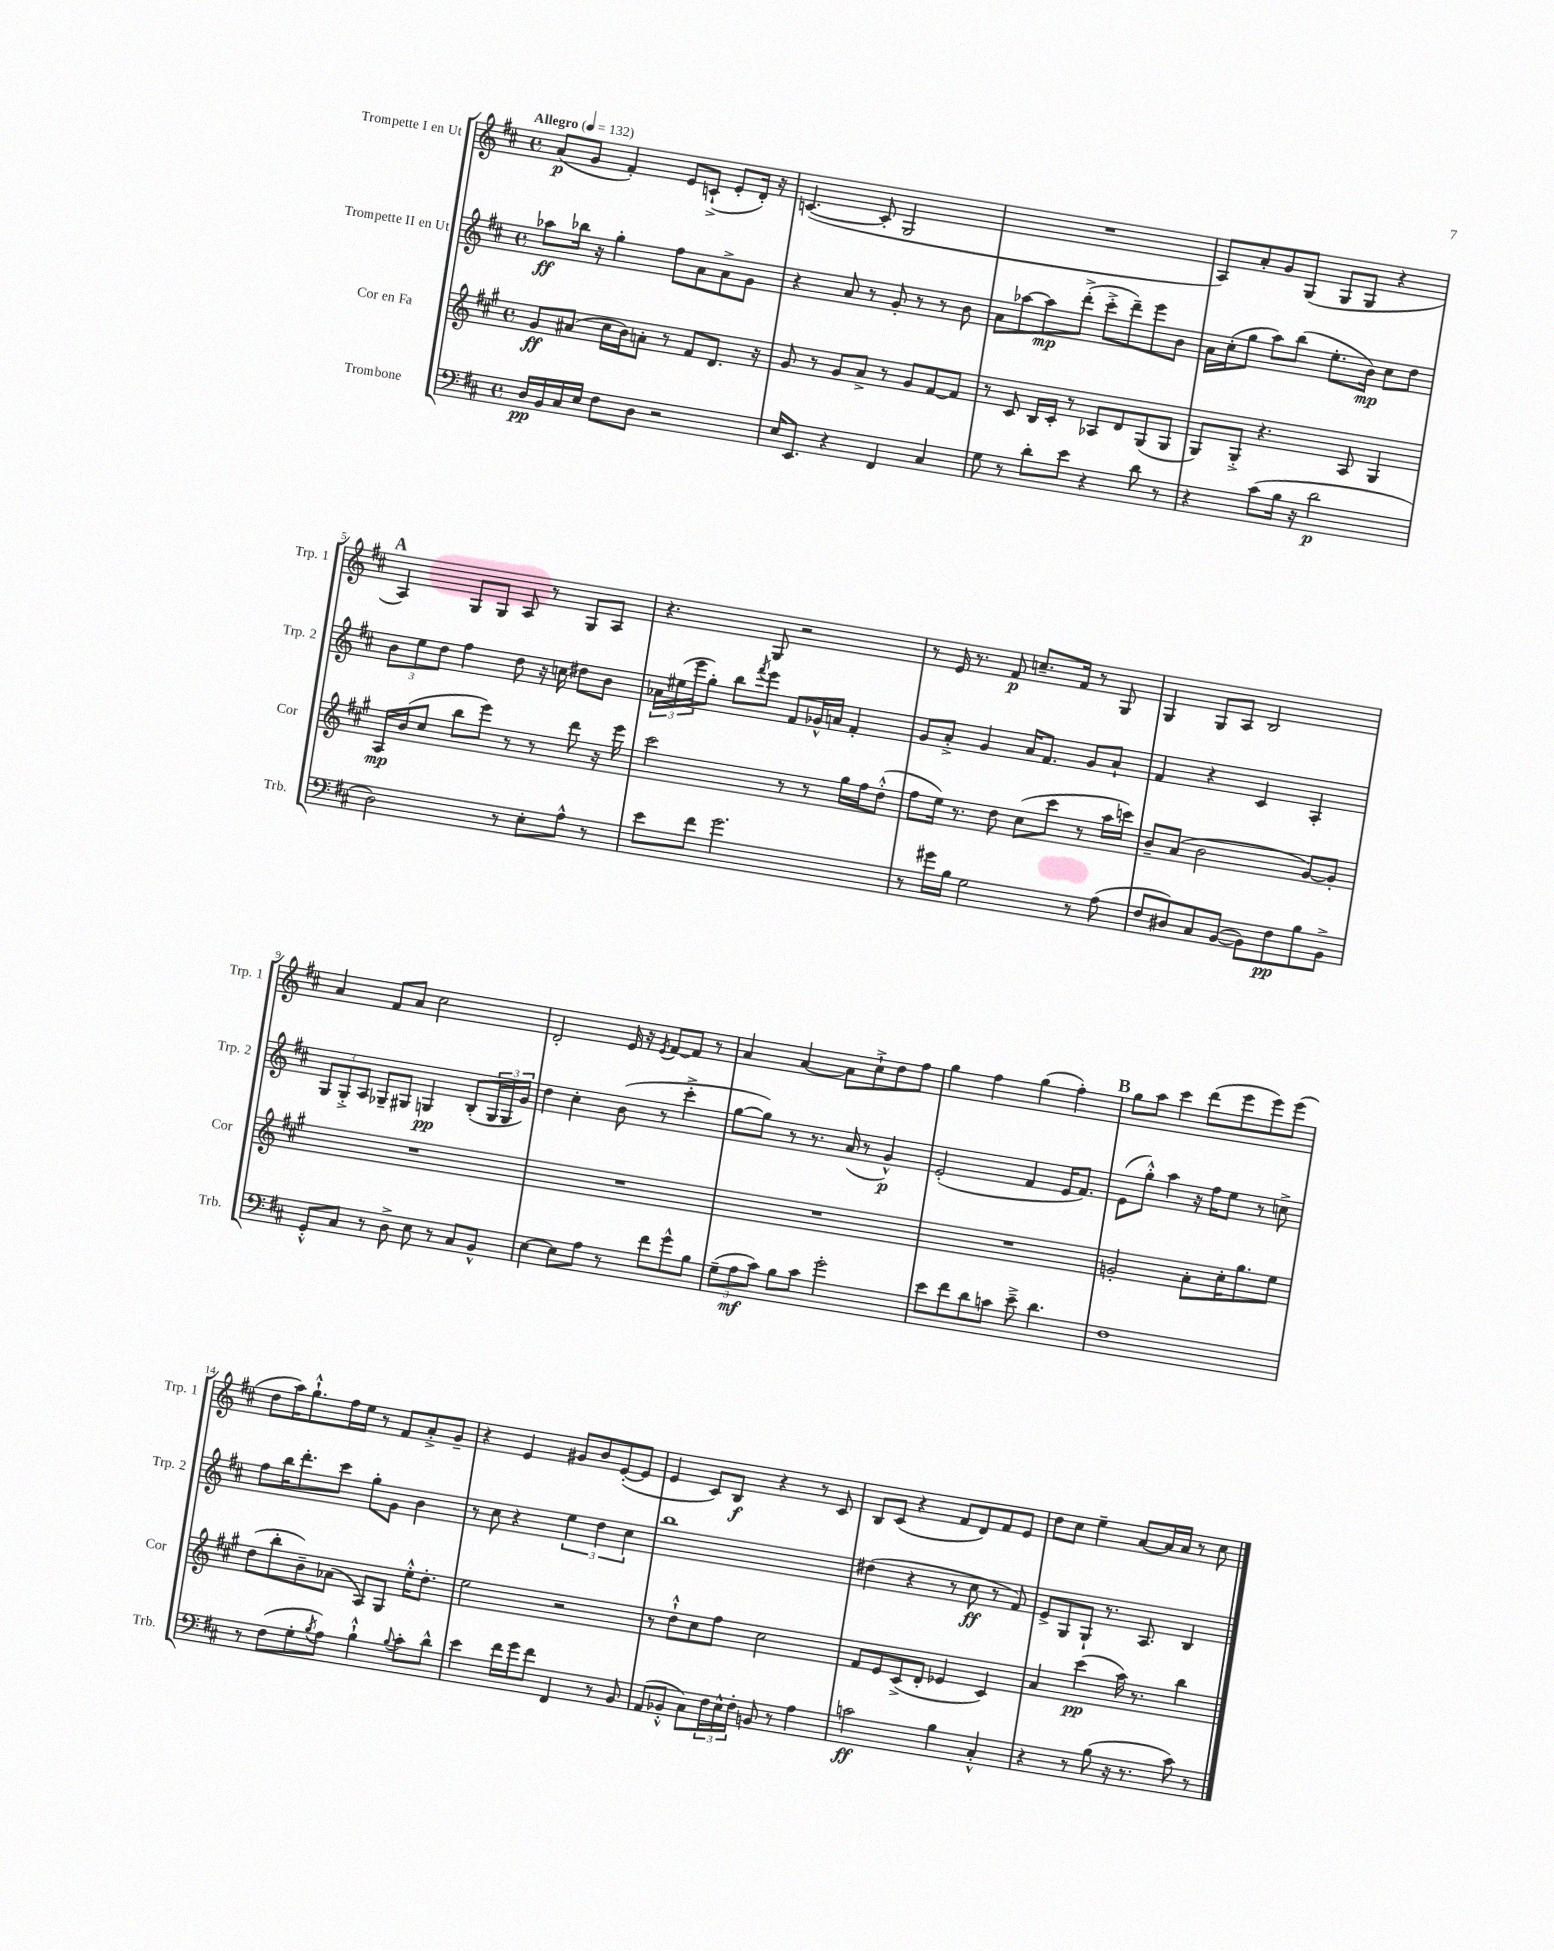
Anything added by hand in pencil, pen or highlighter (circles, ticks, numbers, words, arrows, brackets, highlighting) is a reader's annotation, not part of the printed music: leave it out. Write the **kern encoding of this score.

**kern	**dynam	**kern	**dynam	**kern	**dynam	**kern	**dynam
*part4	*part4	*part3	*part3	*part2	*part2	*part1	*part1
*staff4	*staff4	*staff3	*staff3	*staff2	*staff2	*staff1	*staff1
*I"Trombone	*	*I"Cor en Fa	*	*I"Trompette II en Ut	*	*I"Trompette I en Ut	*
*I'Trb.	*	*I'Cor	*	*I'Trp. 2	*	*I'Trp. 1	*
*clefF4	*	*clefG2	*	*clefG2	*	*clefG2	*
*k[f#c#]	*	*k[f#c#g#]	*	*k[f#c#]	*	*k[f#c#]	*
*M4/4	*	*M4/4	*	*M4/4	*	*M4/4	*
*met(c)	*	*met(c)	*	*met(c)	*	*met(c)	*
*MM132	*	*MM132	*	*MM132	*	*MM132	*
=1	=1	=1	=1	=1	=1	=1	=1
!	!	!	!	!	!	!LO:TX:a:B:t=Allegro	!
16D/LL	pp	8g#/L	ff	8aa-X\L	ff	(8a/L	p
16BB/	.	.	.	.	.	.	.
16C#/	.	(8a#X/J	.	16bb-X\Jk	.	8g/J	.
16E/JJ	.	.	.	16r	.	.	.
8F#\L	.	16cc#\LL	.	4gg'\	.	4f#'/)	.
.	.	16b\J)	.	.	.	.	.
8D\J	.	8an'\J	.	.	.	.	.
2r	.	8r	.	8ff#\L	.	8e/L	.
.	.	8f#/L	.	8a\	.	(8cn`^/J	.
.	.	8.d/J	.	8a^\	.	8e'/L	.
.	.	.	.	8g\J	.	16d'/Jk)	.
.	.	16r	.	.	.	16r	.
=2	=2	=2	=2	=2	=2	=2	=2
16E/KL	.	8g#/	.	4r	.	([4.cn/	.
8.EE/J	.	.	.	.	.	.	.
.	.	8r	.	.	.	.	.
4r	.	8g#/L	.	8a/	.	.	.
.	.	8a^/J	.	8r	.	8c'/]	.
4FF#/	.	8r	.	8g'/	.	2G/	.
.	.	8g#/L	.	8r	.	.	.
4C#/	.	[8f#/	.	8r	.	.	.
.	.	8f#/J]	.	8b\	.	.	.
=3	=3	=3	=3	=3	=3	=3	=3
8G\	.	8r	.	8a\L	.	1r	.
8r	.	8c#/	.	[8aa-X\	.	.	.
8d'\L	.	16B/LL	.	8aa-\]	mp	.	.
.	.	16c#'/JJ	.	.	.	.	.
8e\J	.	8r	.	(8ddd'^\J	.	.	.
4r	.	8A-X/L	.	8ccc#'^\L	.	.	.
.	.	8d/	.	8ddd~\)	.	.	.
8d\	.	(8G#/	.	8eee\	.	.	.
8r	.	8G#/J	.	8b\J	.	.	.
=4	=4	=4	=4	=4	=4	=4	=4
4r	.	8G#/L)	.	16a\LL	.	8A/L)	.
.	.	.	.	(16cc#'\J	.	.	.
.	.	8G#'^/J	.	8gg\J	.	8a'/	.
(8c#\L	.	4.r	.	8aa\L)	.	8g/	.
16B\Jk	.	.	.	(8bb\J	.	(8G/J	.
16r	.	.	.	.	.	.	.
2d\	p	.	.	8.ee'\L	.	8G/L	.
.	.	8A/	.	.	.	8G/J	.
.	.	.	.	16b\Jk)	mp	.	.
.	.	4G#/	.	8cc#\L	.	4r	.
.	.	.	.	8dd\J	.	.	.
!!LO:LB:g=z
!!LO:REH:place=s1:t=A
=5	=5	=5	=5	=5	=5	=5	=5
2D\)	.	16A/LL	mp	12b\L	.	4A/)	.
.	.	(16b/J	.	.	.	.	.
.	.	.	.	12ee\	.	.	.
.	.	8cc#/J	.	.	.	.	.
.	.	.	.	12dd\J	.	.	.
.	.	8bb\L	.	4ff#\	.	8G/L	.
.	.	8eee\J)	.	.	.	8G/J	.
8r	.	8r	.	8dd\	.	8A/	.
8E'\L	.	8r	.	16r	.	8r	.
.	.	.	.	16ccn\	.	.	.
8A^^\J	.	8ddd\	.	8dd#X\L	.	8G/L	.
8r	.	16r	.	8b\J	.	8A/J	.
.	.	16eee\	.	.	.	.	.
=6	=6	=6	=6	=6	=6	=6	=6
8e\L	.	2ccc#\	.	24a-X\LL	.	4.r	.
.	.	.	.	(24ee#X\	.	.	.
.	.	.	.	24eee\J	.	.	.
8f#\J	.	.	.	8gg'\J)	.	.	.
2.g\	.	.	.	8bb\L	.	.	.
.	.	.	.	8qfff#/	.	.	.
.	.	.	.	8eee\J	.	8G/	.
.	.	8r	.	8f#/L	.	2r	.
.	.	8r	.	16g-X^^/L	.	.	.
.	.	.	.	16an/JJ	.	.	.
.	.	16gg#\LL	.	4f#'/	.	.	.
.	.	16ff#\J	.	.	.	.	.
.	.	(8dd'^^\J	.	.	.	.	.
=7	=7	=7	=7	=7	=7	=7	=7
8r	.	8ff#\L	.	8g/L	.	8r	.
16g#X\LL	.	16ee\Jk)	.	8a'^/J	.	16e/	.
16B\JJ	.	8.r	.	.	.	8.r	.
2G\	.	.	.	4g/	.	.	.
.	.	8dd\	.	.	.	8f#/	p
.	.	(8cc#\L	.	16a/KL	.	8.ccn~/L	.
.	.	.	.	8.f#/J	.	.	.
.	.	8ccc#\J	.	.	.	.	.
.	.	.	.	.	.	16f#/Jk	.
8r	.	8r	.	8g/L	.	8r	.
(8A\	.	16aa\LL	.	8a`/J	.	8G/	.
.	.	16cccn\JJ)	.	.	.	.	.
=8	=8	=8	=8	=8	=8	=8	=8
8F#/L	.	8b~/L	.	4f#/	.	4G/	.
8D#X/)	.	(8a/J	.	.	.	.	.
8C#/	.	2b\	.	4r	.	8G/L	.
([8BB/J	.	.	.	.	.	8A/J	.
8BB\L])	.	.	.	4c#/	.	2B/	.
8F#\	pp	.	.	.	.	.	.
8B\	.	[8g#/L)	.	4A'/	.	.	.
8BB^\J	.	8g#'/J]	.	.	.	.	.
!!LO:LB:g=z
=9	=9	=9	=9	=9	=9	=9	=9
8GG'^^/L	.	1r	.	12G/L	.	4a/	.
.	.	.	.	12G'^/	.	.	.
8C#/J	.	.	.	.	.	.	.
.	.	.	.	12A/J	.	.	.
8r	.	.	.	8G-X~/L	.	8f#/L	.
8D^\	.	.	.	8G#X/J	.	8a/J	.
8E\	.	.	.	4Gn/	pp	2cc#\	.
8r	.	.	.	.	.	.	.
8C#/L	.	.	.	(8B'/L	.	.	.
8BB^^/J	.	.	.	24G/L	.	.	.
.	.	.	.	24G/	.	.	.
.	.	.	.	24g/JJ)	.	.	.
=10	=10	=10	=10	=10	=10	=10	=10
[4E\	.	1r	.	4dd\	.	2d'/	.
8E\L]	.	.	.	4cc#'\	.	.	.
8A\J	.	.	.	.	.	.	.
8r	.	.	.	(8b\	.	16e/	.
.	.	.	.	.	.	16r	.
.	.	.	.	.	.	8qe/	.
8f#\L	.	.	.	8r	.	[8f#/L	.
8g^^\	.	.	.	4ccc#'^\	.	8f#/J]	.
8B\J	.	.	.	.	.	8r	.
=11	=11	=11	=11	=11	=11	=11	=11
(12G~\L	.	1r	.	[8gg\L	.	4a/	.
12A\	mf	.	.	.	.	.	.
.	.	.	.	8gg\J])	.	.	.
12c#\J)	.	.	.	.	.	.	.
8B\L	.	.	.	8r	.	[4a/	.
8c#\J	.	.	.	8.r	.	.	.
2g'\	.	.	.	.	.	8a\L]	.
.	.	.	.	(16a/	.	.	.
.	.	.	.	8r	.	8cc#`^\	.
.	.	.	.	4g^^/)	p	8dd\	.
.	.	.	.	.	.	8ff#\J	.
=12	=12	=12	=12	=12	=12	=12	=12
8e\L	.	1r	.	(2e'/	.	4gg\	.
8f#\	.	.	.	.	.	.	.
8d\	.	.	.	.	.	4ff#\	.
8cn\J	.	.	.	.	.	.	.
8e~^\	.	.	.	4f#/	.	(4gg\	.
4.d\	.	.	.	.	.	.	.
.	.	.	.	16e/KL	.	4ff#'\)	.
.	.	.	.	8.f#/J)	.	.	.
!!LO:REH:place=s1:t=B
=13	=13	=13	=13	=13	=13	=13	=13
1F#	.	2gn'/	.	(8e\L	.	8gg\L	.
.	.	.	.	8gg'^^\J)	.	8aa\J	.
.	.	.	.	4aa\	.	4ccc#\	.
.	.	8a'\L	.	16r	.	(8ddd\L	.
.	.	.	.	16ff#\KL	.	.	.
.	.	16cc#'\K	.	8ee\J	.	8eee\	.
.	.	8.gg#\	.	.	.	.	.
.	.	.	.	8r	.	8eee\)	.
.	.	8ee\J	.	8ccn^\	.	(8eee\J	.
!!LO:LB:g=z
=14	=14	=14	=14	=14	=14	=14	=14
8r	.	(8dd\L	.	8ff#\L	.	8dd\L	.
(8F#\L	.	8bb'\	.	16bb\K	.	16aa\K)	.
.	.	.	.	8.ddd'\	.	8.gg`^^\	.
8G'\	.	8b~\)	.	.	.	.	.
8qB/	.	.	.	.	.	.	.
8A\J)	.	(8a-X\J	.	8ccc#\J	.	16ff#\L	.
.	.	.	.	.	.	16ee\JJ	.
4B`^^\	.	8A/L)	.	8gg'\L	.	8r	.
.	.	8G#/J	.	8g\J	.	8f#/L	.
8qqB/	.	.	.	.	.	.	.
8c#'\L	.	16ee'^^\KL	.	4b\	.	8a'^/	.
.	.	8.dd'\J	.	.	.	.	.
8d^^\J	.	.	.	.	.	8g~/J	.
=15	=15	=15	=15	=15	=15	=15	=15
4e\	.	2ee\	.	8r	.	4r	.
.	.	.	.	8cc#\	.	.	.
16f#\LL	.	.	.	4r	.	4e/	.
16g\J	.	.	.	.	.	.	.
8f#\J	.	.	.	.	.	.	.
4FF#/	.	2r	.	6ee\	.	8g#X/L	.
.	.	.	.	.	.	8b/	.
.	.	.	.	6dd\	.	.	.
8r	.	.	.	.	.	([8e'/	.
.	.	.	.	6cc#\	.	.	.
8BB/	.	.	.	.	.	8e/J]	.
=16	=16	=16	=16	=16	=16	=16	=16
(8AA/L	.	8r	.	1bb	.	4e/	.
8BB-X'^^/J	.	8dd`^^\L	.	.	.	.	.
8C#\L)	.	8cc#\	.	.	.	8c#/L)	.
24F#\L	.	8ff#\J	.	.	.	8B/J	f
24E^^\	.	.	.	.	.	.	.
24F#'\JJ	.	.	.	.	.	.	.
8BBn/	.	2cc#\	.	.	.	4r	.
8r	.	.	.	.	.	.	.
4A\	.	.	.	.	.	8r	.
.	.	.	.	.	.	8c#/	.
=17	=17	=17	=17	=17	=17	=17	=17
2cn\	ff	8f#/L	.	(4dd#X\	.	8B/L	.
.	.	8e/	.	.	.	(8c#/J	.
.	.	(8c#^/	.	4r	.	4r	.
.	.	8d'/J	.	.	.	.	.
4B\	.	4e-X/	.	8r	.	8f#/L	.
.	.	.	.	8cc#\	ff	8d/)	.
4C#'^^/	.	4c#/)	.	8r	.	8f#/	.
.	.	.	.	8f#/)	.	8e/J	.
=18	=18	=18	=18	=18	=18	=18	=18
4r	.	4a/	.	8e^/L	.	8dd\L	.
.	.	.	.	8G/	.	8cc#\J	.
8r	.	(4ccc#\	pp	8G`/J	.	4ee~\	.
(8B\	.	.	.	8.r	.	.	.
16r	.	16aa\)	.	.	.	[8a/L	.
8.r	.	8.r	.	8.A/	.	.	.
.	.	.	.	.	.	16a/L]	.
.	.	.	.	.	.	16a/JJ	.
8c#\)	.	4bb\	.	4B/	.	8r	.
8r	.	.	.	.	.	8cc#\	.
==	==	==	==	==	==	==	==
*-	*-	*-	*-	*-	*-	*-	*-
